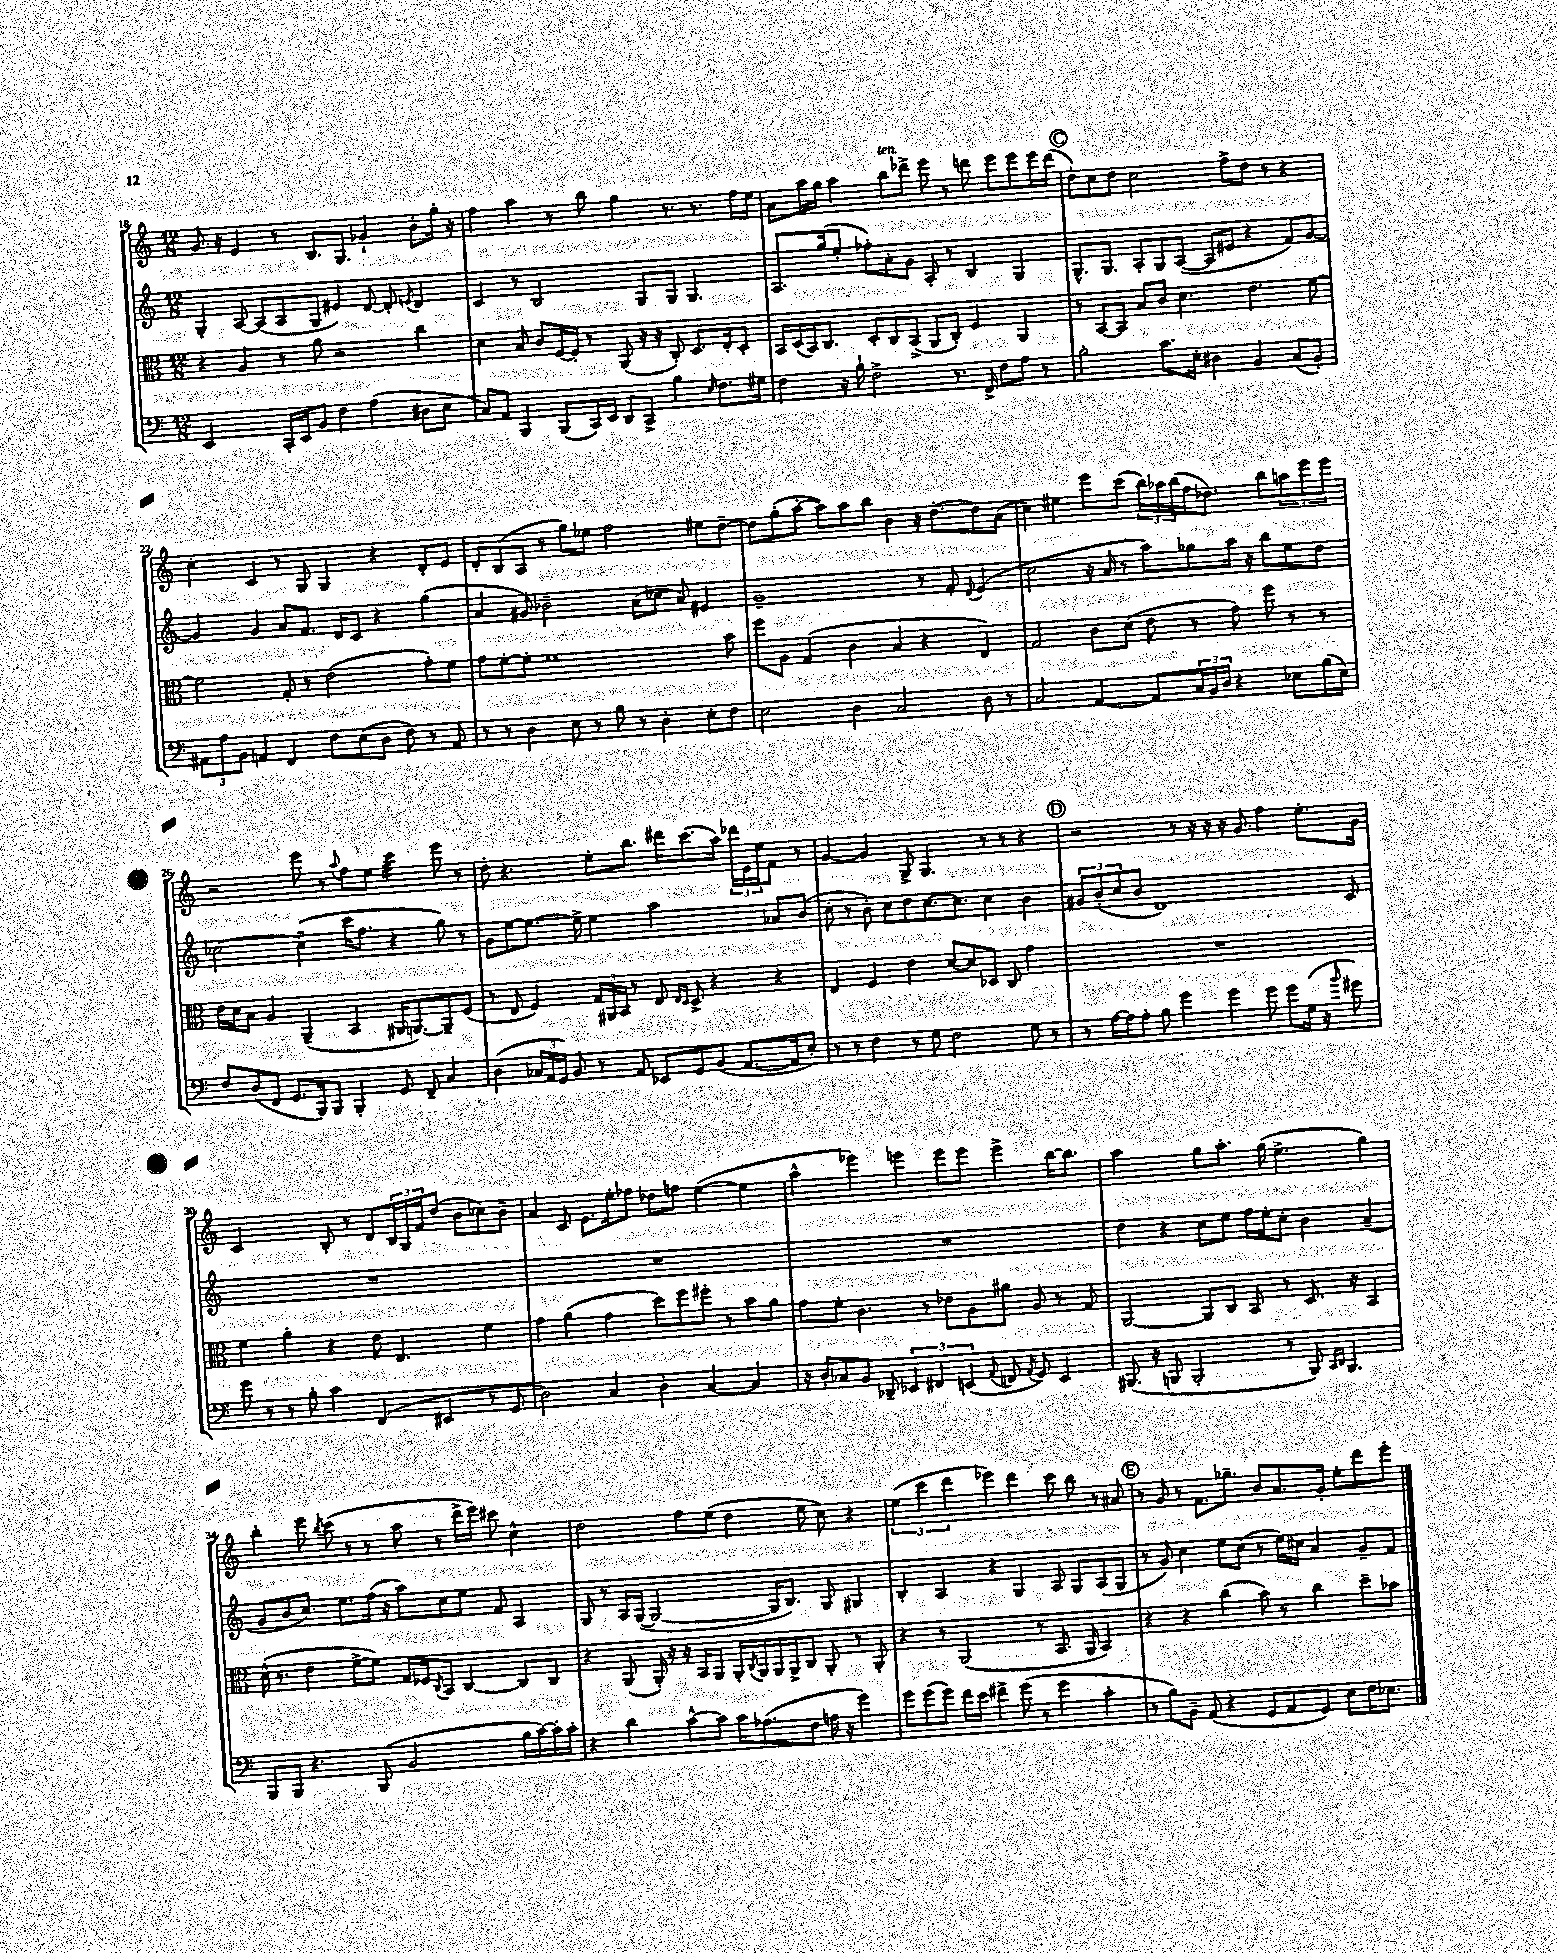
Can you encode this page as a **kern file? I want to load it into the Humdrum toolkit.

**kern	**kern	**kern	**kern
*staff4	*staff3	*staff2	*staff1
*clefF4	*clefC3	*clefG2	*clefG2
*k[]	*k[]	*k[]	*k[]
*M12/8	*M12/8	*M12/8	*M12/8
2EE/	4r	4G'/	8.g/
.	.	.	16r
.	4A/	[8A/	4e/
.	.	(8A/]L	.
16CC'/LL	8r	8A/	8r
16EE/J	.	.	.
8BB/J	8a\	8G/J	8.B/L
4F\	2r	4e#/)	.
.	.	.	8.G/J
(4A\	.	[8d/	4g-`/
.	.	8d'/]	.
.	.	8qe/	.
8D#\L	4cc\	4d/	8b'\L
8E\J	.	.	16gg'\Jk
.	.	.	16r
=	=	=	=
8C/L)	4d\	4c/	4ff\
8AA/J	.	.	.
4BBB/	8B/	8r	4aa\
.	8c/L	2B/	.
(8BBB/L	[16F/L	.	8r
.	16F'/]JJ	.	.
16CC/L)	8r	.	8bb\
16EE/JJ	.	.	.
8DD/L	(8AA/	.	4gg\
8CC^/J	16r	8G/L	.
.	16r	.	.
4B\	8C'/)	8G/J	8.r
.	8.D/L	4.G/	.
.	.	.	8.r
16qqE/	.	.	.
8.F\L	.	.	.
.	16E'/k	.	.
.	8D'/J	.	16ff\LL
16G#\Jk	.	.	16ee\JJ
=	=	=	=
4F\	16BB/LL	8.A/L	8a\L
.	(16D/	.	.
.	16BB/J)	.	16aa\L
.	8.C/J	(16gg/k	16gg\JJ
16r	.	8ee'/J	4aa\
16B`\	.	.	.
2F^\	8D'/L	8ff-'\L)	.
.	8C/	8a'\	8bb\L
.	(8BB^/J	8g\J	8ddd-^\J
.	8AA/L	8A'/	8eee\
8.r	8C'/J)	8r	8r
.	4F/	4B/	8ddd\
16FF^/	.	.	.
8F\L	.	.	8eee\L
8A\J	4AA/	4G/	8eee\
8r	.	.	16eee\L
.	.	.	(16ddd\JJ
=	=	=	=
2B'\	8r	8.G^^/L	8dd'\L)
.	[8BB/L	.	8cc\
.	.	8.G/J	.
.	8BB/]J	.	8dd\J
.	8B/L	8A'/L	2cc\
8.c\L	8c/J	8G/	.
.	4.d\	([8A/J	.
16E'\Jk	.	.	.
4D#\	.	8A/]L	.
.	.	8e#/J	8ff^\L
4BB/	4.e\	4r	8dd\J
.	.	.	8r
(8C/L	.	8f/L)	4r
8BB'/J)	[8f\	[8g/J	.
=	=	=	=
12AA#\L	2f\]	4g/]	4cc'\
12A\	.	.	.
12BB\J	.	.	.
4AA/	.	4g/	4c/
4FF/	8G'/	8a/L	8r
.	8r	8.f/J	8G/
8F\L	(2e\	.	4G/
.	.	16d/LK	.
(8E\	.	8c/J	.
8D\J	.	4r	4r
8F\)	.	.	.
8r	8g'\L)	(4gg\	8d'/L
8AA/	8f\J	.	8e/J
=	=	=	=
8r	8g\L	4a/	8d'/L
8r	[8f'\	.	(8B/
4D\	8f'\]J	8g#/)	8A/J
.	1f	2b-~\	8r
8E\	.	.	8gg\L)
8r	.	.	8ee-\J
8B\	.	.	2ff\
8r	.	(8a\L	.
4D'\	.	8cc-\J	.
.	.	8a/)	.
8E'\L	.	4e#/	8ee#\L
8F\J	8b\	.	[8dd~\J
=	=	=	=
2E\	8ff\L	1g~	8dd\]L
.	8A\J	.	(8gg'\
.	(4G/	.	[8aa'\J
.	.	.	8aa\]L)
4D\	4c\	.	8aa\
.	.	.	8bb\J
2C/	4B/	.	4b\
.	4r	8r	16r
.	.	.	[8.dd'\L
.	.	8f'/	.
.	.	8qqd/	.
8D\	4E/)	(4e/	8dd\]
8r	.	.	(8a\J
=	=	=	=
2C/	2G/	2cc\	4cc\)
.	.	.	4ee#\
[4AA/	8c\L	16r	8eee\L
.	.	16a/	.
.	(8d\J	8r	(8ccc\J
8AA/]L	8e\	8aa\L)	24bb\LL)
.	.	.	24aa-\
.	.	.	(24bb\
24C/L	8r	8gg-\	16ff\J
24BB/	.	.	.
.	.	.	8.dd-\J)
24D/JJ	.	.	.
4r	8g\)	16aa\Jk	.
.	.	16r	.
.	8ff\	8bb\L	8bb\L
8E-\L	8r	8ee\	12aa\
.	.	.	12eee\
(16B\L	8r	8dd\J	.
.	.	.	12eee\J
16E-\JJ)	.	.	.
=	=	=	=
8F/L	16e\LL	[2cc-\	2r
.	16d\J	.	.
(8D/	8B\J	.	.
8FF/J	4A/	.	.
8.GG/L	.	.	.
.	(4AA~/	(4cc-~\]	8eee\
16BBB/k)	.	.	.
8BBB/J	.	.	8r
.	.	.	8qqaa/
4BBB'/	4BB/	16ccc\LK	8ff\L
.	.	8.ff\J	.
.	.	.	8ee\J
8GG/	16AA#/LK	4r	4ccc\
.	[8.AA/)	.	.
8FF~/	.	.	.
4C/	8AA~/]	8gg\)	8eee\
.	(8F/J	8r	8r
=	=	=	=
(4D\	8r	8g\L	8dd'\
.	8E/	[8ee\	4.r
24C-/LL	4F/)	8.ee\_J	.
24AA/	.	.	.
24GG/JJ)	.	.	.
8BB/	.	.	.
.	.	16ee^\]	.
8r	24G/LL	4ee\	8ee'\L
.	24AA#/	.	.
.	24BB/JJ	.	.
8AA/	8r	.	8.bb\J
8EE-/L	8E/	2aa\	.
.	.	.	16ddd#\LK
.	16qqE/LL	.	.
.	16qqD/JJ	.	.
8GG/	8D^/	.	(8.ccc\
(8BB/J	4r	.	.
.	.	.	16aa\Jk)
[8.AA/L	.	.	24ddd-\LL
.	.	.	24e\
.	.	.	24ee\J
.	4r	8a-/L	8f\J
16AA/]k	.	.	.
8E'/J)	.	(8b/J	8r
=	=	=	=
8r	4E/	8cc'\	[4g/
8r	.	8r	.
4F\	4F/	8b'\)	4g/]
.	.	8cc\L	.
8r	4e\	8dd\	8G^/
8G\	.	[8.cc\	4.G/
2F\	[8d/L	.	.
.	.	8.cc\]J	.
.	8d/]	.	.
.	8D-/J	4cc\	8r
.	8C/	.	8r
8G\	4g\	4b\	4r
8r	.	.	.
=	=	=	=
8r	1.r	12g#/L	2r
.	.	(12b'/	.
[16A\LL	.	.	.
.	.	12cc/	.
16A\]J	.	.	.
8A'\J	.	8b/J	.
8B\	.	1d)	.
4g\	.	.	8r
.	.	.	16r
.	.	.	16r
4g\	.	.	16r
.	.	.	8.g/
8g\	.	.	4ff\
8g\L	.	.	.
(16G\Jk	.	.	8.ee'\L
16r	.	.	.
16qqb/	.	.	.
8g#\)	.	8c/	.
.	.	.	16g\Jk
=	=	=	=
8g\	4f\	1.r	2c/
8r	.	.	.
8r	4a'\	.	.
8B'\	.	.	.
4c\	4r	.	8B'/
.	.	.	8r
(4FF/	8e\	.	8d/L
.	4.E/	.	24B/L
.	.	.	24G/
.	.	.	24f/J
4EE#/	.	.	(8dd/J
.	.	.	8b\L
8r	4f\	.	8cc-\)
8GG/	.	.	8b~\J
=	=	=	=
2D\)	4g\	1.r	4a/
.	(4a\	.	8c/
.	.	.	8.e\L
4C/	4g\	.	.
.	.	.	16ee'\k
.	.	.	8ff-\J
4D'\	8dd\L)	.	8dd-\L
.	8ff\	.	8ff\J
[4C/	8ff#'\J	.	([4ee\
.	8r	.	.
4C/]	8b\L	.	4ee\]
.	8a\J	.	.
=	=	=	=
16r	8g\L	1.r	4aa^^\
16D'/LK	.	.	.
8C-/	8f'\J	.	.
8BB/J	4.c\	.	4eee-\)
8DD-~/	.	.	.
6EE-/	.	.	4eee\
.	8r	.	.
6FF#/	.	.	.
.	8e-\L	.	8eee\L
(6EE/	.	.	.
.	8A\	.	8eee\J
8qqAA/	.	.	.
8FF/	8a#\J	.	4eee^\
8qAA/	.	.	.
8GG/)	8A/	.	.
4EE/	8r	.	[16bb\LK
.	.	.	8.bb\]J
.	8G/	.	.
=	=	=	=
(8.BBB#/	[2AA/	4dd\	2aa\
16r	.	.	.
8BBB/	.	4r	.
2BBB'/	.	.	.
.	8AA/]L	8cc\L	8gg\L
.	8C/J	8ee\J	8.aa'\J
.	8BB/	16ff\LL	.
.	.	16ee'\J	(16gg\
8r	8r	8cc'\J	4.ee^\
8BBB/)	8.D/	4b\	.
16qqCC/LL	.	.	.
16qqDD/JJ	.	.	.
4.BBB/	.	.	.
.	16r	.	.
.	4BB/	(4a~/	4gg\)
=	=	=	=
8BBB/L	(16d^^\	8g/L	4bb'\
.	8.r	.	.
8BBB/J	.	8b/	.
4.r	4e\	8.cc/J)	8eee\
.	.	.	8qbb/
.	.	.	(8ccc\
.	.	8.ee\L	.
.	[8f^\L	.	8r
(8BBB/	8f\]J)	(16ff\Jk	8r
.	.	16r	.
2BB/	16G/LL	8aa\L)	8aa\
.	16F-/J	.	.
.	8qC/	.	.
.	8BB/J	8cc\	8r
.	[4C/	8ee\J	16ddd^\LL
.	.	.	16eee\JJ)
.	.	8f/	8ccc#\
16B\LL	8C/]L	4A/	4cc^^\
[16c\)	.	.	.
16c'\]	8C/J	.	.
16c'\JJ	.	.	.
=	=	=	=
4r	4r	8G/	2dd\
.	.	8r	.
4d\	(8AA/	16A/LL	.
.	.	([16G/JJ	.
.	16AA'/)	2G/_	.
.	16r	.	.
[8c^^\L	16r	.	8ff\L
.	16BB/LK	.	.
8c\]J	8AA/J	.	(8ee\J
16c\LK	16AA'/LL	.	4dd\
.	8qC/	.	.
(8.A-\	16AA/	.	.
.	16AA/	16G/]LK	.
.	16AA^/J	8.B/J)	.
8F\J	8C/J	.	8ee\
16A\	8AA'/	8G/	8cc\)
16r	.	.	.
4g\)	8r	4G#/	4r
.	8AA'/	.	.
=	=	=	=
8g\L	4r	4B'/	(6ee\
(8g\	.	.	.
.	.	.	6ccc\
8g\J)	8r	4A/	.
.	.	.	6ddd\
16f\LL	(2AA/	.	.
16e\JJ	.	.	.
4f#^\	.	4r	4eee-\)
(8g\	.	4G/	4ddd\
8r	8r	.	.
4g\	8.BB/	8A/	8ccc\
.	.	8G/L	8bb\
.	16AA/	.	.
4c'\	4BB/)	(8A/	8r
.	.	8G/J	8a#/
=	=	=	=
8r	4r	8r	8r
8B\L)	.	8g/)	8g/
8BB~\J	4r	4cc\	8r
(8AA/	.	.	8.f\L
4r	(4cc\	8ee\L	.
.	.	.	8.gg-~\J
.	.	(8cc\J	.
8GG/L	8b\)	8r	8b/L
8AA/	8r	16ee\LL)	8.a/
.	.	16cc#\JJ	.
8GG/J)	4cc\	4a/	.
.	.	.	16g'/Jk
8E\L	.	.	8ee'\L
16F\K	8dd~\L	8g~/L	8ddd\
8.E-\J	.	.	.
.	8b-\J	8f/J	8eee'\J
==	==	==	==
*-	*-	*-	*-
